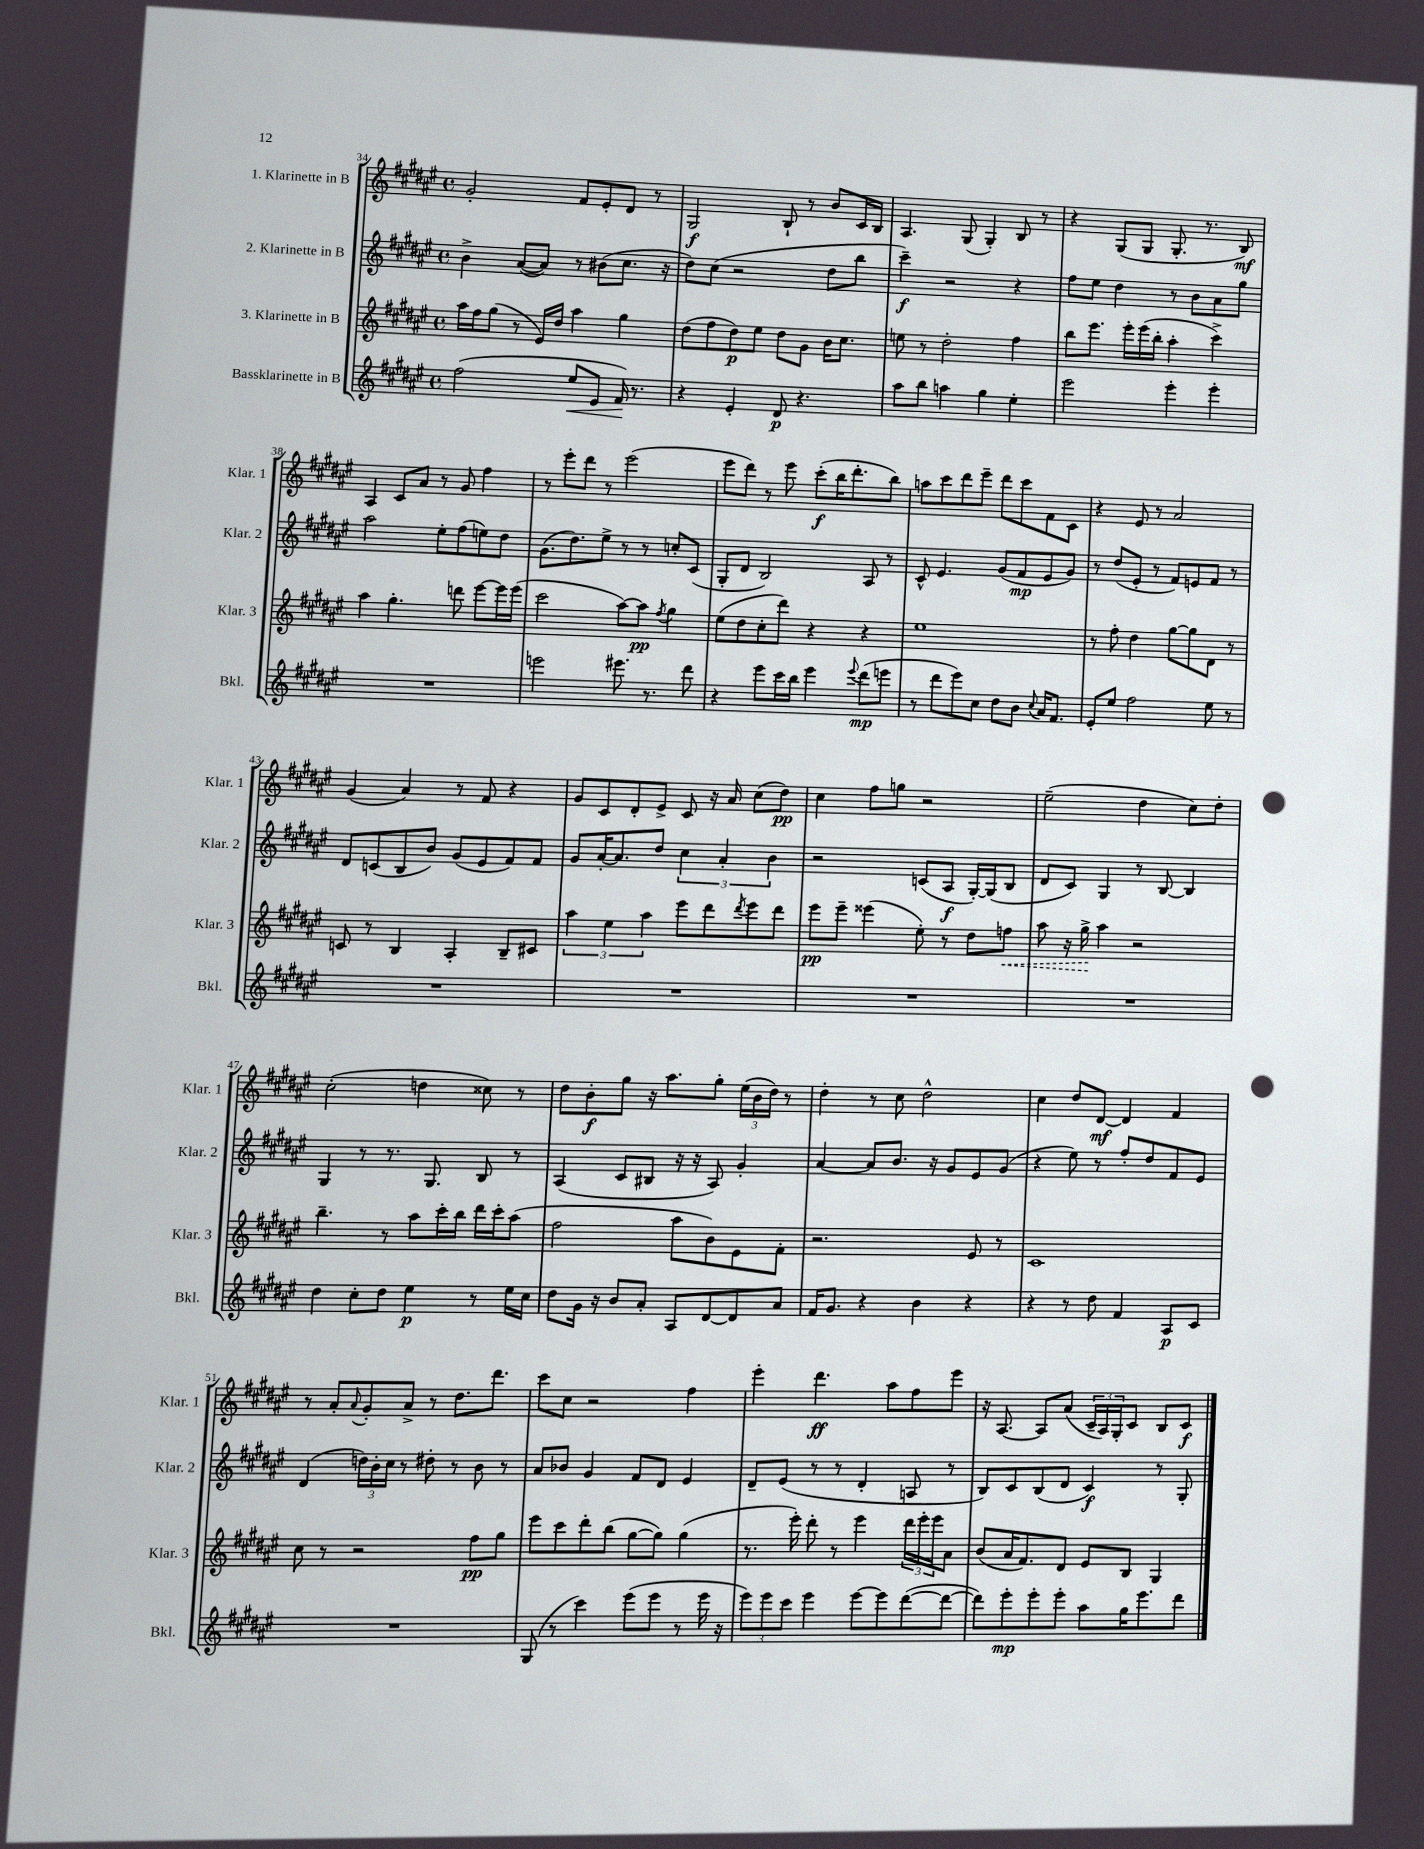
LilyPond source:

<<
\new StaffGroup <<
\new Staff = "s0" \with { instrumentName = "1. Klarinette in B" shortInstrumentName = "Klar. 1" } {
    \clef treble \key fis \major \defaultTimeSignature \time 4/4
    gis'2-. fis'8 eis'8-. dis'8 r8 |
    gis2\f b8-! r8 b'8 cis'16 b16 |
    ais4. gis8( gis4-.) b8 r8 |
    r4 gis8( gis8 gis8.-. r8. b8\mf) |
    ais4 cis'8 ais'8 r8 gis'8 fis''4 |
    r8 eis'''8-. dis'''8 r8 eis'''2( |
    eis'''8 dis'''8) r8 eis'''8 cis'''8-.\f( b''16 dis'''8.-. b''8) |
    a''8 cis'''8 dis'''8 eis'''8-- dis'''8 cis'''8 fis'8 cis'8 |
    r4 eis'8 r8 ais'2 |
    gis'4( ais'4) r8 fis'8 r4 |
    gis'8 cis'8 dis'8-. eis'8-> cis'8 r16 ais'16 cis''8( dis''8\pp) |
    cis''4 fis''8 g''8 r2 |
    eis''2--( dis''4 cis''8) dis''8-. |
    cis''2-.( d''4 cisis''8) r8 |
    dis''8 b'8-.\f gis''8 r16 ais''8. gis''8-. \tuplet 3/2 { eis''16( b'16 dis''16) } r8 |
    dis''4-. r8 cis''8 dis''2-^ |
    cis''4 dis''8 dis'8~\mf dis'4 fis'4 |
    r8 ais'8-. \appoggiatura { ais'8 } gis'8-. ais'8-> r8 dis''8. dis'''8. |
    cis'''8 cis''8 r2 fis''4 |
    eis'''4-. dis'''4.\ff ais''8 fis''8 eis'''8 |
    r16 ais8.~ ais8 ais'8( \tuplet 3/2 { cis'16-- ais16) gis16-. } cis'8 b8 cis'8\f \bar "|." |
}
\new Staff = "s1" \with { instrumentName = "2. Klarinette in B" shortInstrumentName = "Klar. 2" } {
    \clef treble \key fis \major \defaultTimeSignature \time 4/4
    b'4-> ais'8~( ais'8) r8 bis'8( cis''8. r16 |
    dis''8) cis''8( r2 dis''8 b''8 |
    cis'''4--\f) r2 r4 |
    fis''8 eis''8 dis''4 r8 b'8 ais'8 gis''8 |
    ais''2 eis''8-. fis''8( e''8) dis''8 |
    gis'8.( dis''8.) eis''8-> r8 r8 c''8-. cis'8( |
    gis8-. dis'8 b2) ais8 r8 |
    cis'8-^ eis'4. gis'8( fis'8\mp eis'8 gis'8) |
    r8 dis''8( eis'8-. r8 fis'8) e'8 fis'8 r8 |
    dis'8 c'8( b8 b'8) gis'8( eis'8 fis'8) fis'8 |
    gis'8 ais'16~-. ais'8. dis''8 \tuplet 3/2 { cis''4 ais'4-. b'4 } |
    r2 c'8( ais8\f gis16~-.) gis16( b8 |
    dis'8 cis'8) gis4 r8 b8~ b4 |
    gis4 r8 r8. gis8. b8 r8 |
    ais4( cis'8 bis8 r16 r16 ais8) gis'4-. |
    ais'4~ ais'8 b'8. r16 gis'8 eis'8 gis'8( |
    r4 eis''8) r8 fis''8-. dis''8 fis'8 eis'8 |
    dis'4( \tuplet 3/2 { d''16) b'16-. cis''16 } r8 dis''8-. r8 b'8 r8 |
    ais'8 bes'8 gis'4 fis'8 dis'8 eis'4 |
    dis'8-- eis'8( r8 r8 dis'4-. a8 r8 |
    b8) cis'8 b8( dis'8 cis'4\f) r8 gis8-. \bar "|." |
}
\new Staff = "s2" \with { instrumentName = "3. Klarinette in B" shortInstrumentName = "Klar. 3" } {
    \clef treble \key fis \major \defaultTimeSignature \time 4/4
    ais''16 fis''16 gis''8( r8 eis'16) dis''16 ais''4 gis''4 |
    dis''8( fis''8 dis''8\p) eis''8 dis''8 gis'8 b'16 cis''8. |
    e''8 r8 dis''2-. fis''4 |
    b''8 eis'''8. eis'''16-. eis'''16( b''16-. ais''4-. cis'''4->) |
    ais''4 gis''4.-. d'''8 eis'''8~ eis'''16 eis'''16( |
    cis'''2 ais''8~) ais''8\pp \acciaccatura { fis''8 } gis''4 |
    eis''8( dis''8 cis''8-. dis'''8) r4 r4 |
    eis''1 |
    r8 fis''8-. dis''4 gis''8~ gis''8 dis'8 r8 |
    c'8 r8 b4 ais4-. b8-- cis'8 |
    \tuplet 3/2 { ais''4 eis''4 ais''4 } eis'''8 dis'''8 \acciaccatura { dis'''8 } eis'''8 dis'''8 |
    eis'''8\pp eis'''8-- eisis'''4( eis''8-.) r8 dis''8 \once \override Hairpin.style = #'dashed-line f''8\< |
    ais''8 r16 gis''16->\! ais''4 r2 |
    b''4.-- r8 ais''8 cis'''16-. b''16 dis'''16 cis'''16-. ais''8( |
    fis''2 ais''8 b'8) eis'8 fis'8-. |
    r2. eis'8 r8 |
    cis'1 |
    cis''8 r8 r2 fis''8\pp gis''8 |
    eis'''8 cis'''8 dis'''8-. b''8( gis''8~ gis''8) gis''4( |
    r8. eis'''16-.) dis'''8-. r8 eis'''4 \tuplet 3/2 { dis'''16 eis'''16-. eis'''16 } ais'8 |
    b'8( ais'16 fis'8.) dis'8 eis'8 b8 gis4 \bar "|." |
}
\new Staff = "s3" \with { instrumentName = "Bassklarinette in B" shortInstrumentName = "Bkl." } {
    \clef treble \key fis \major \defaultTimeSignature \time 4/4
    fis''2( eis''8\< eis'8 fis'16\!) r8. |
    r4 eis'4-. dis'8\p r4. |
    ais''8 b''8 a''4 gis''4 eis''4-. |
    eis'''2 eis'''4-. eis'''4-. |
    R1 |
    e'''2 eis'''8. r8. dis'''8 |
    r4 eis'''8 cis'''16 b''16 eis'''4 \appoggiatura { eis'''8 } dis'''8\mp( e'''8 |
    r8 dis'''8 eis'''8) cis''8 dis''8 b'8 \appoggiatura { cis''8 } ais'16 fis'8. |
    eis'8-. eis''8 fis''2 eis''8 r8 |
    R1 |
    R1 |
    R1 |
    R1 |
    dis''4 cis''8-. dis''8 eis''4\p r8 eis''16 cis''16 |
    dis''8 gis'16 r16 b'8 ais'8-. ais8 dis'8~ dis'8 ais'8 |
    fis'16 gis'8. r4 b'4 r4 |
    r4 r8 dis''8 fis'4 ais8\p cis'8 |
    R1 |
    gis8( r8 cis'''4) eis'''8( eis'''8 r8 eis'''16 r16 |
    \tuplet 3/2 { eis'''8) eis'''8 cis'''8 } eis'''4 eis'''8~ eis'''8 dis'''8~( dis'''8~ |
    dis'''8) eis'''8-.\mp eis'''8-. eis'''8-. ais''8 gis''16 eis'''8. dis'''8 \bar "|." |
}
>>
>>
\layout { \context { \Score currentBarNumber = #34 } }
